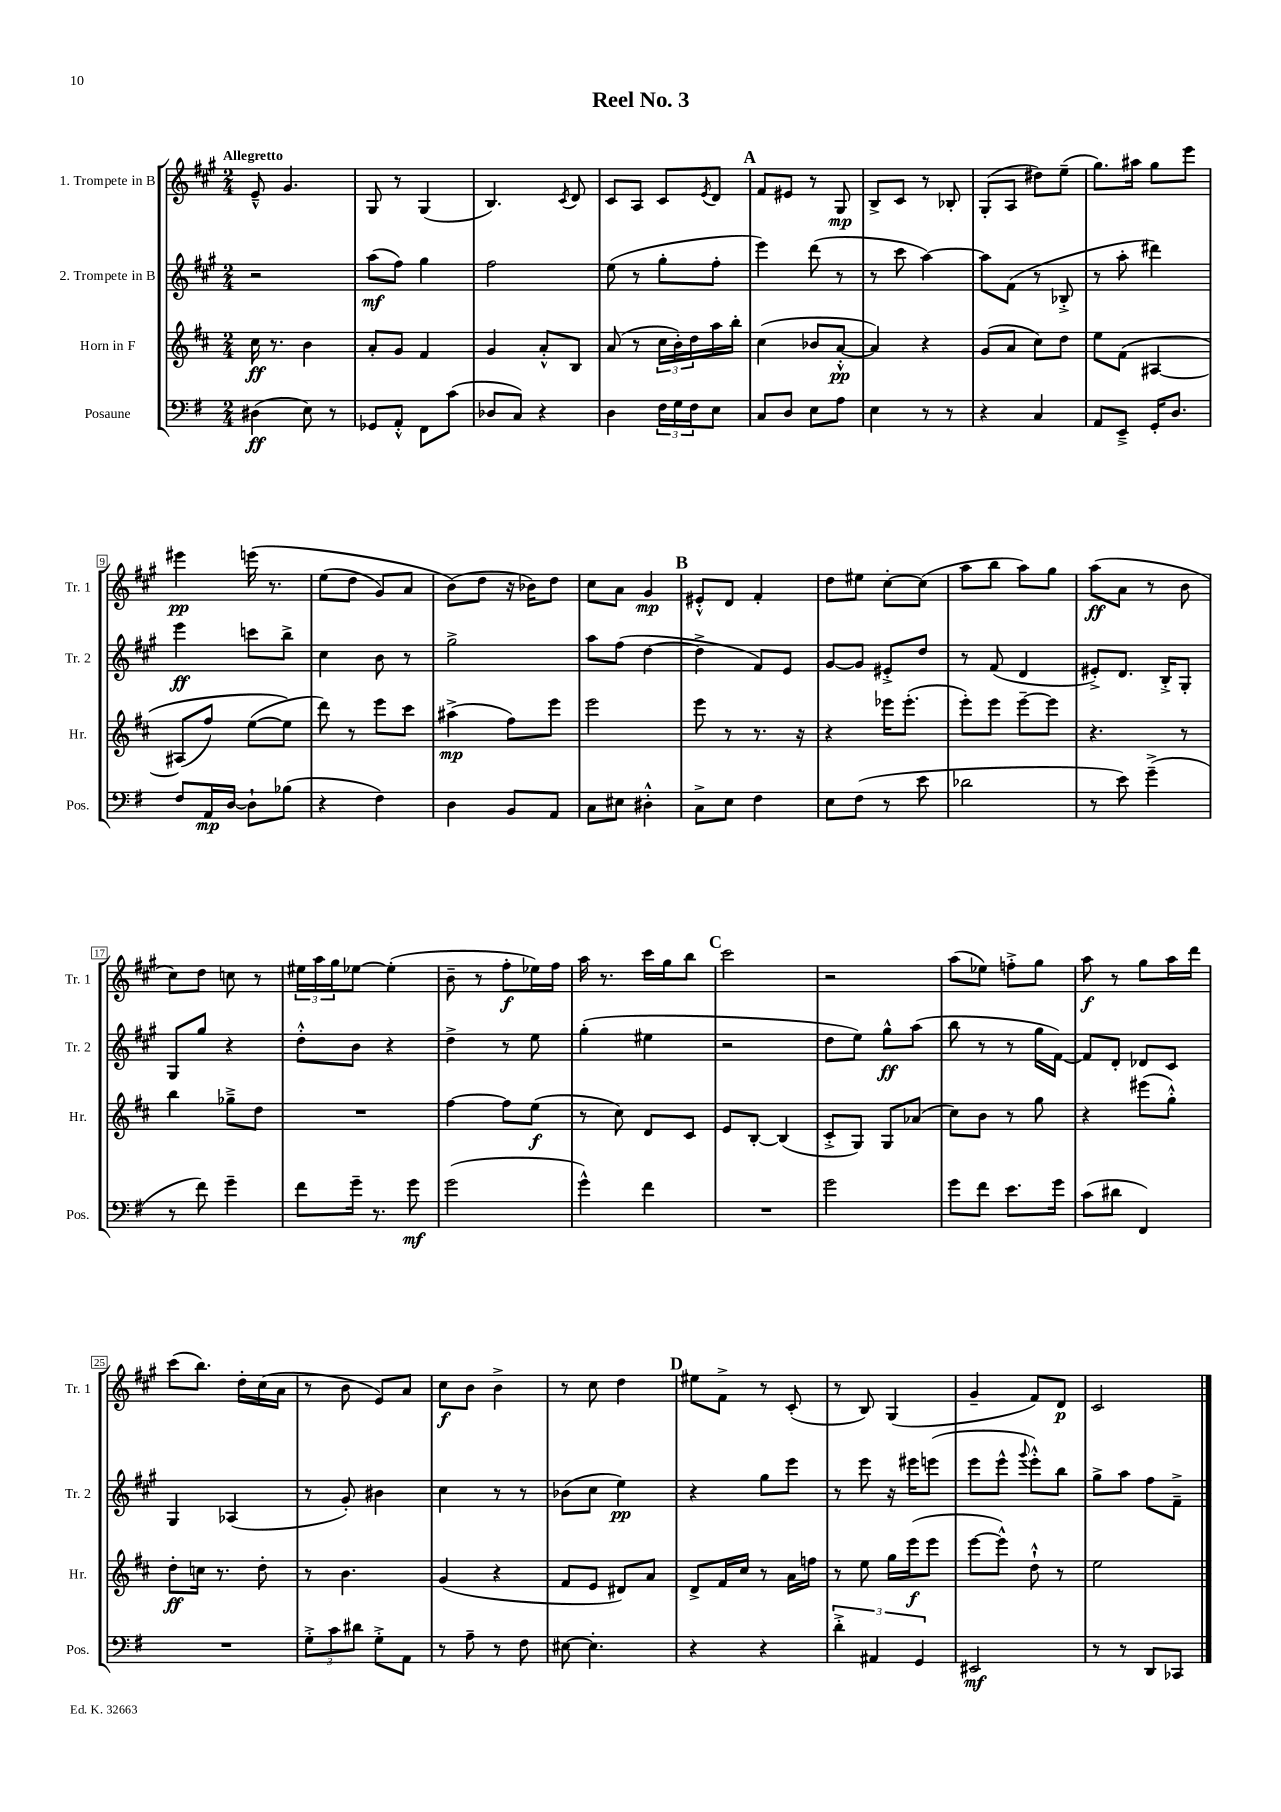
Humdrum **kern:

**kern	**dynam	**kern	**dynam	**kern	**dynam	**kern	**dynam
*part4	*part4	*part3	*part3	*part2	*part2	*part1	*part1
*staff4	*staff4	*staff3	*staff3	*staff2	*staff2	*staff1	*staff1
*I"Posaune	*	*I"Horn in F	*	*I"2. Trompete in B	*	*I"1. Trompete in B	*
*I'Pos.	*	*I'Hr.	*	*I'Tr. 2	*	*I'Tr. 1	*
*clefF4	*	*clefG2	*	*clefG2	*	*clefG2	*
*k[f#]	*	*k[f#c#]	*	*k[f#c#g#]	*	*k[f#c#g#]	*
*M2/4	*	*M2/4	*	*M2/4	*	*M2/4	*
=1	=1	=1	=1	=1	=1	=1	=1
!	!	!	!	!	!	!LO:TX:a:B:t=Allegretto	!
(4D#X\	ff	16cc#\	ff	2r	.	8e~^^/	.
.	.	8.r	.	.	.	.	.
.	.	.	.	.	.	4.g#/	.
8E\)	.	4b\	.	.	.	.	.
8r	.	.	.	.	.	.	.
=2	=2	=2	=2	=2	=2	=2	=2
8GG-X/L	.	8a'/L	.	(8aa\L	mf	8G#/	.
8AA'^^/J	.	8g/J	.	8ff#\J)	.	8r	.
8FF#\L	.	4f#/	.	4gg#\	.	(4G#/	.
(8c\J	.	.	.	.	.	.	.
=3	=3	=3	=3	=3	=3	=3	=3
8D-X/L	.	4g/	.	2ff#\	.	4.B/)	.
8C/J)	.	.	.	.	.	.	.
4r	.	8a'^^/L	.	.	.	.	.
.	.	.	.	.	.	8qc#/	.
.	.	8B/J	.	.	.	8d/	.
=4	=4	=4	=4	=4	=4	=4	=4
4D\	.	(8a/	.	(8ee\	.	8c#/L	.
.	.	8r	.	8r	.	8A/J	.
24F#\LL	.	24cc#\LL	.	8gg#'\L	.	8c#/L	.
24G\	.	24b'\)	.	.	.	.	.
24F#\J	.	24dd\	.	.	.	.	.
.	.	.	.	.	.	8qe/	.
8E\J	.	16aa\	.	8ff#'\J	.	8d/J	.
.	.	16bb'\JJ	.	.	.	.	.
!!LO:REH:place=s1:t=A
=5	=5	=5	=5	=5	=5	=5	=5
8C/L	.	(4cc#\	.	4eee\)	.	8f#/L	.
8D/J	.	.	.	.	.	8e#X/J	.
8E\L	.	8b-X/L	.	(8ddd\	.	8r	.
8A\J	.	[8a'^^/J	pp	8r	.	8G#/	mp
=6	=6	=6	=6	=6	=6	=6	=6
4E\	.	4a/])	.	8r	.	8B^/L	.
.	.	.	.	8ccc#\	.	8c#/J	.
8r	.	4r	.	[4aa\)	.	8r	.
8r	.	.	.	.	.	8B-X'/	.
=7	=7	=7	=7	=7	=7	=7	=7
4r	.	(8g/L	.	8aa\L]	.	(8G#'/L	.
.	.	8a/J	.	(8f#\J	.	8A/J	.
4C/	.	8cc#\L)	.	8r	.	8dd#X\L)	.
.	.	8dd\J	.	8B-X'^/	.	(8ee~\J	.
=8	=8	=8	=8	=8	=8	=8	=8
8AA/L	.	8ee\L	.	8r	.	8.gg#\L)	.
8EE~^/J	.	(8f#\J	.	8aa'\	.	.	.
.	.	.	.	.	.	16aa#X\Jk	.
16GG'/KL	.	[4A#X/	.	4ddd#X\)	.	8gg#\L	.
8.D/J	.	.	.	.	.	.	.
.	.	.	.	.	.	8eee\J	.
!!LO:LB:g=z
=9	=9	=9	=9	=9	=9	=9	=9
8F#/L	.	(8A#X/L]	.	4eee\	ff	4eee#X\	pp
16AA/L	mp	8ff#/J)	.	.	.	.	.
[16D/JJ	.	.	.	.	.	.	.
8D`\L]	.	([8ee\L	.	8cccn\L	.	(16eeen\	.
.	.	.	.	.	.	8.r	.
(8B-X\J	.	8ee\J])	.	8bb^\J	.	.	.
=10	=10	=10	=10	=10	=10	=10	=10
4r	.	8ddd\)	.	4cc#\	.	(8ee\L	.
.	.	8r	.	.	.	8dd\J	.
4F#\)	.	8eee\L	.	8b\	.	8g#/L)	.
.	.	8ccc#\J	.	8r	.	8a/J	.
=11	=11	=11	=11	=11	=11	=11	=11
4D\	.	(4aa#X^\	mp	2gg#^\	.	(8b\L)	.
.	.	.	.	.	.	8dd\J	.
8BB/L	.	8ff#\L)	.	.	.	16r	.
.	.	.	.	.	.	16b-X\KL)	.
8AA/J	.	8eee\J	.	.	.	8dd\J	.
=12	=12	=12	=12	=12	=12	=12	=12
8C\L	.	2eee\	.	8aa\L	.	8cc#\L	.
8E#X\J	.	.	.	(8ff#\J	.	8a\J	.
4D#X'^^\	.	.	.	[4dd\	.	4g#/	mp
!!LO:REH:place=s1:t=B
=13	=13	=13	=13	=13	=13	=13	=13
8C^\L	.	8eee\	.	4dd^\]	.	8e#X'^^/L	.
8E\J	.	8r	.	.	.	8d/J	.
4F#\	.	8.r	.	8f#/L)	.	4f#'/	.
.	.	.	.	8e/J	.	.	.
.	.	16r	.	.	.	.	.
=14	=14	=14	=14	=14	=14	=14	=14
8E\L	.	4r	.	[8g#/L	.	8dd\L	.
(8F#\J	.	.	.	8g#/J]	.	8ee#X\J	.
8r	.	16eee-X\KL	.	8e#X'^/L	.	[8cc#'\L	.
.	.	(8.eee-'\J	.	.	.	.	.
8e\	.	.	.	8dd/J	.	(8cc#\J]	.
=15	=15	=15	=15	=15	=15	=15	=15
2d-X\	.	8eee'\L)	.	8r	.	8aa\L	.
.	.	8eee\J	.	(8f#/	.	8bb\J	.
.	.	[8eee~\L	.	4d/	.	8aa\L)	.
.	.	8eee\J]	.	.	.	8gg#\J	.
=16	=16	=16	=16	=16	=16	=16	=16
8r	.	4.r	.	8e#X'^/L)	.	(8aa\L	ff
8e\)	.	.	.	8.d/J	.	8a\J	.
(4g~^\	.	.	.	.	.	8r	.
.	.	.	.	16B'^/KL	.	.	.
.	.	8r	.	8G#'/J	.	8b\	.
!!LO:LB:g=z
=17	=17	=17	=17	=17	=17	=17	=17
8r	.	4bb\	.	8G#/L	.	8cc#\L)	.
8f#\)	.	.	.	8gg#/J	.	8dd\J	.
4g~\	.	8gg-X~^\L	.	4r	.	8ccn\	.
.	.	8dd\J	.	.	.	8r	.
=18	=18	=18	=18	=18	=18	=18	=18
8f#\L	.	2r	.	8dd'^^\L	.	24ee#X\LL	.
.	.	.	.	.	.	24aa\	.
.	.	.	.	.	.	24gg#\J	.
16g~\Jk	.	.	.	8b\J	.	[8ee-X\J	.
8.r	.	.	.	.	.	.	.
.	.	.	.	4r	.	(4ee-'\]	.
8g\	mf	.	.	.	.	.	.
=19	=19	=19	=19	=19	=19	=19	=19
(2g\	.	[4ff#\	.	4dd^\	.	8b~\	.
.	.	.	.	.	.	8r	.
.	.	8ff#\L]	.	8r	.	8ff#'\L	f
.	.	(8ee\J	f	8ee\	.	16ee-X\L)	.
.	.	.	.	.	.	16ff#\JJ	.
=20	=20	=20	=20	=20	=20	=20	=20
4g^^\)	.	8r	.	(4gg#'\	.	16aa\	.
.	.	.	.	.	.	8.r	.
.	.	8cc#\)	.	.	.	.	.
4f#\	.	8d/L	.	4ee#X\	.	16ccc#\LL	.
.	.	.	.	.	.	16gg#\J	.
.	.	8c#/J	.	.	.	8bb\J	.
!!LO:REH:place=s1:t=C
=21	=21	=21	=21	=21	=21	=21	=21
2r	.	8e/L	.	2r	.	2ccc#\	.
.	.	[8B'/J	.	.	.	.	.
.	.	(4B/]	.	.	.	.	.
=22	=22	=22	=22	=22	=22	=22	=22
2g\	.	8c#'^/L	.	8dd\L	.	2r	.
.	.	8G/J)	.	8ee\J)	.	.	.
.	.	8G/L	.	8gg#^^\L	ff	.	.
.	.	(8a-X/J	.	(8aa\J	.	.	.
=23	=23	=23	=23	=23	=23	=23	=23
8g\L	.	8cc#\L)	.	8bb\	.	(8aa\L	.
8f#\J	.	8b\J	.	8r	.	8ee-X\J)	.
8.e\L	.	8r	.	8r	.	8ffn'^\L	.
.	.	8gg\	.	16gg#\LL	.	8gg#\J	.
16g\Jk	.	.	.	[16f#\JJ)	.	.	.
=24	=24	=24	=24	=24	=24	=24	=24
(8c\L	.	4r	.	8f#/L]	.	8aa\	f
8d#X\J	.	.	.	8d'/J	.	8r	.
4FF#/)	.	(8eee#X\L	.	8d-X/L	.	8gg#\L	.
.	.	8gg'^^\J)	.	8c#/J	.	16aa\L	.
.	.	.	.	.	.	16ddd\JJ	.
!!LO:LB:g=z
=25	=25	=25	=25	=25	=25	=25	=25
2r	.	8dd'\L	ff	4G#/	.	(8ccc#\L	.
.	.	16ccn\Jk	.	.	.	8.bb\J)	.
.	.	8.r	.	.	.	.	.
.	.	.	.	(4A-X/	.	.	.
.	.	.	.	.	.	16dd'\LL	.
.	.	8dd'\	.	.	.	(16cc#\	.
.	.	.	.	.	.	16a\JJ	.
=26	=26	=26	=26	=26	=26	=26	=26
12G'^\L	.	8r	.	8r	.	8r	.
12c\	.	.	.	.	.	.	.
.	.	4.b\	.	8g#'/)	.	8b\	.
12d#X\J	.	.	.	.	.	.	.
8G'^\L	.	.	.	4b#X\	.	8e/L)	.
8AA\J	.	.	.	.	.	8a/J	.
=27	=27	=27	=27	=27	=27	=27	=27
8r	.	(4g/	.	4cc#\	.	8cc#\L	f
8A~\	.	.	.	.	.	8b\J	.
8r	.	4r	.	8r	.	4b^\	.
8F#\	.	.	.	8r	.	.	.
=28	=28	=28	=28	=28	=28	=28	=28
[8E#X\	.	8f#/L	.	(8b-X\L	.	8r	.
4.E#'\]	.	8e/J	.	8cc#\J	.	8cc#\	.
.	.	8d#X/L)	.	4ee\)	pp	4dd\	.
.	.	8a/J	.	.	.	.	.
!!LO:REH:place=s1:t=D
=29	=29	=29	=29	=29	=29	=29	=29
4r	.	8d^/L	.	4r	.	8ee#X\L	.
.	.	16f#/L	.	.	.	8f#^\J	.
.	.	16cc#/JJ	.	.	.	.	.
4r	.	8r	.	8gg#\L	.	8r	.
.	.	16a\LL	.	8eee\J	.	(8c#'/	.
.	.	16ffn\JJ	.	.	.	.	.
=30	=30	=30	=30	=30	=30	=30	=30
6d'^\	.	8r	.	8r	.	8r	.
.	.	8ee\	.	8eee\	.	8B/)	.
6AA#X/	.	.	.	.	.	.	.
.	.	16gg\LL	.	16r	.	(4G#/	.
.	.	(16eee\J	f	16eee#X\KL	.	.	.
6GG/	.	.	.	.	.	.	.
.	.	8eee\J	.	(8eeen\J	.	.	.
=31	=31	=31	=31	=31	=31	=31	=31
2EE#X/	mf	[8eee\L	.	8eee\L	.	4g#~/	.
.	.	8eee^^\J])	.	8eee^^\J	.	.	.
.	.	.	.	8qqggg#/	.	.	.
.	.	8dd`^^\	.	8eee'^^\L)	.	8f#/L)	.
.	.	8r	.	8bb\J	.	8d/J	p
=32	=32	=32	=32	=32	=32	=32	=32
8r	.	2ee\	.	8gg#^\L	.	2c#/	.
8r	.	.	.	8aa\J	.	.	.
8DD/L	.	.	.	8ff#\L	.	.	.
8CC-X/J	.	.	.	8f#~^\J	.	.	.
==	==	==	==	==	==	==	==
*-	*-	*-	*-	*-	*-	*-	*-
